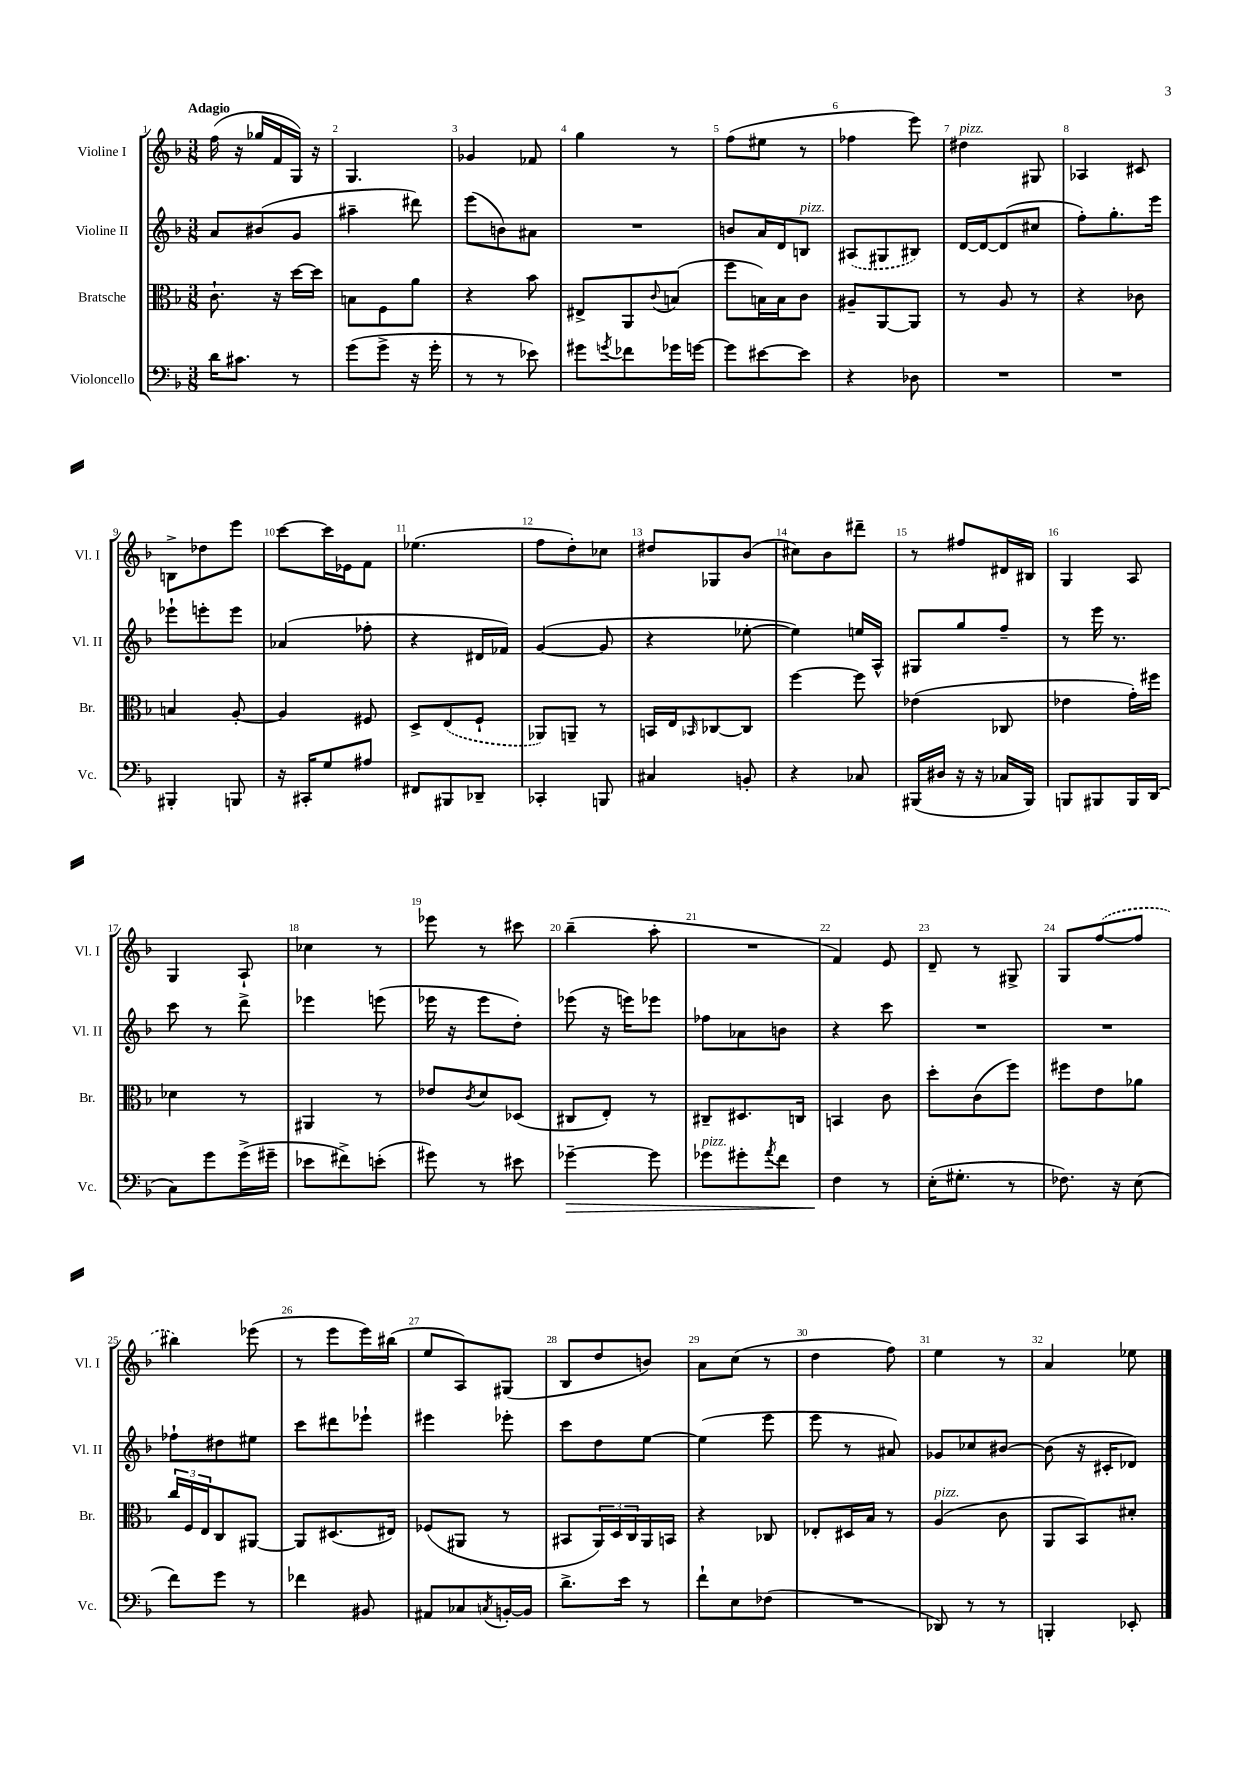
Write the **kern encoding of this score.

**kern	**kern	**kern	**kern
*staff4	*staff3	*staff2	*staff1
*clefF4	*clefC3	*clefG2	*clefG2
*k[b-]	*k[b-]	*k[b-]	*k[b-]
*M3/8	*M3/8	*M3/8	*M3/8
16d	8.c`	8a	(16ff
8.c#	.	.	16r
.	.	(8b#	16gg-
.	16r	.	16f
8r	[16dd	8g	16G)
.	16dd]	.	16r
=	=	=	=
(8g	8B	4aa#~	4.G
8g^	8F	.	.
16r	8a	8ddd#)	.
16g'	.	.	.
=	=	=	=
8r	4r	(8eee	4g-
8r	.	8b)	.
8e-)	8b-	8a#	8f-
=	=	=	=
8g#	8E#^	4.r	4gg
8qg	.	.	.
8f-	8AA	.	.
.	8qqc	.	.
16g-	(8B	.	8r
[16g	.	.	.
=	=	=	=
8g]	8ff	8b	(8ff
[8e#	16B)	16a	8ee#
.	16B	16d	.
8e#]	8c	8B	8r
=	=	=	=
4r	8A#~	(8A#	4ff-
.	[8AA	8G#	.
8D-	8AA]	8B#)	8eee)
=	=	=	=
4.r	8r	[16d	4dd#
.	.	16d_	.
.	8A	(8d]	.
.	8r	8cc#	8G#
=	=	=	=
4.r	4r	8ff')	4A-
.	.	8.gg'	.
.	8c-	.	8c#
.	.	16eee	.
=	=	=	=
4BBB#'	4B	8eee-`	8B^
.	.	8eee'	8dd-
8BBB	[8A'	8eee	8eee
=	=	=	=
16r	4A]	(4a-	[8ccc
16CC#'	.	.	.
8G	.	.	16ccc]
.	.	.	16e-
8A#	8F#	8ff-'	8f
=	=	=	=
8FF#	8D^	4r	(4.ee-
8BBB#	(8E	.	.
8DD-~	8F`	16d#	.
.	.	16f-)	.
=	=	=	=
4CC-'	8AA-)	([4g	8ff
.	8AA~	.	8dd')
8BBB	8r	8g]	8cc-
=	=	=	=
4C#	16BB	4r	8dd#
.	16E	.	.
.	16qqBB-	.	.
.	[8C-	.	8G-
8BB'	8C-]	[8ee-'	(8b-
=	=	=	=
4r	[4ff	4ee-])	8cc#)
.	.	.	8b-
8C-	8ff]	16ee	8ddd#~
.	.	16A^^	.
=	=	=	=
(16BBB#	(4e-	8G#	8r
16D#	.	.	.
16r	.	8gg	8ff#
16r	.	.	.
16C-	8C-	8ff~	16d#
16BBB#)	.	.	16B#
=	=	=	=
8BBB	4e-	8r	4G
8BBB#	.	16eee	.
.	.	8.r	.
16BBB#	16g')	.	8A
(16DD	16ff#	.	.
=	=	=	=
8C)	4d-	8ccc	4G
8g	.	8r	.
(16g^	8r	8ddd^	8A`
16g#~	.	.	.
=	=	=	=
8e-	4AA#	4eee-	4cc-
8f#^)	.	.	.
(8e'	8r	(8eee	8r
=	=	=	=
8g#)	8e-	16eee-	8eee-
.	.	16r	.
.	8qc	.	.
8r	8d	8eee-	8r
8e#	(8D-	8dd')	8ccc#
=	=	=	=
[4g-~	8C#	(8eee-	(4bb-~
.	8E')	16r	.
.	.	16eee)	.
8g-]	8r	8eee-	8aa'
=	=	=	=
8g-	8C#~	8ff-	4.r
8g#'	8.D#	8a-	.
8qa	.	.	.
8f	.	8b	.
.	16C	.	.
=	=	=	=
4F	4BB	4r	4f)
8r	8c	8ccc	8e
=	=	=	=
(16E'	8dd'	4.r	8d~
8.G#'	.	.	.
.	(8c	.	8r
8r	8ff)	.	8G#^
=	=	=	=
8.F-)	8ff#	4.r	8G
.	8e	.	([8ff
16r	.	.	.
(8E	8a-	.	8ff]
=	=	=	=
8f)	24cc	8ff-`	4bb#)
.	24F	.	.
.	24E	.	.
8g	8C	8dd#	.
8r	[8AA#	8ee#	(8eee-
=	=	=	=
4f-	8AA#]	8ccc	8r
.	(8.D#	8ddd#	8eee
8BB#	.	8eee-`	16eee)
.	16E#)	.	(16bb#
=	=	=	=
8AA#	(8F-	4eee#	8ee
8C-	8AA#	.	8A)
8qC	.	.	.
[16BB'	8r	8eee-'	(8G#
16BB]	.	.	.
=	=	=	=
8.d^	8BB#	8ccc	8B-
.	24AA)	8dd	8dd
.	24D	.	.
16e	.	.	.
.	24C	.	.
8r	16AA	[8ee	8b)
.	16BB	.	.
=	=	=	=
8f`	4r	(4ee]	8a
8E	.	.	(8cc
(8F-	8C-	8eee	8r
=	=	=	=
4.r	8E-'	8eee	4dd
.	16D#	8r	.
.	16B-	.	.
.	8r	8a#)	8ff)
=	=	=	=
8DD-)	(4A	8g-	4ee
8r	.	8cc-	.
8r	8c	[8b#	8r
=	=	=	=
4BBB'	8AA	(8b#]	4a
.	8BB-)	16r	.
.	.	16c#'	.
8EE-'	8d#'	8d-)	8ee-
==	==	==	==
*-	*-	*-	*-
